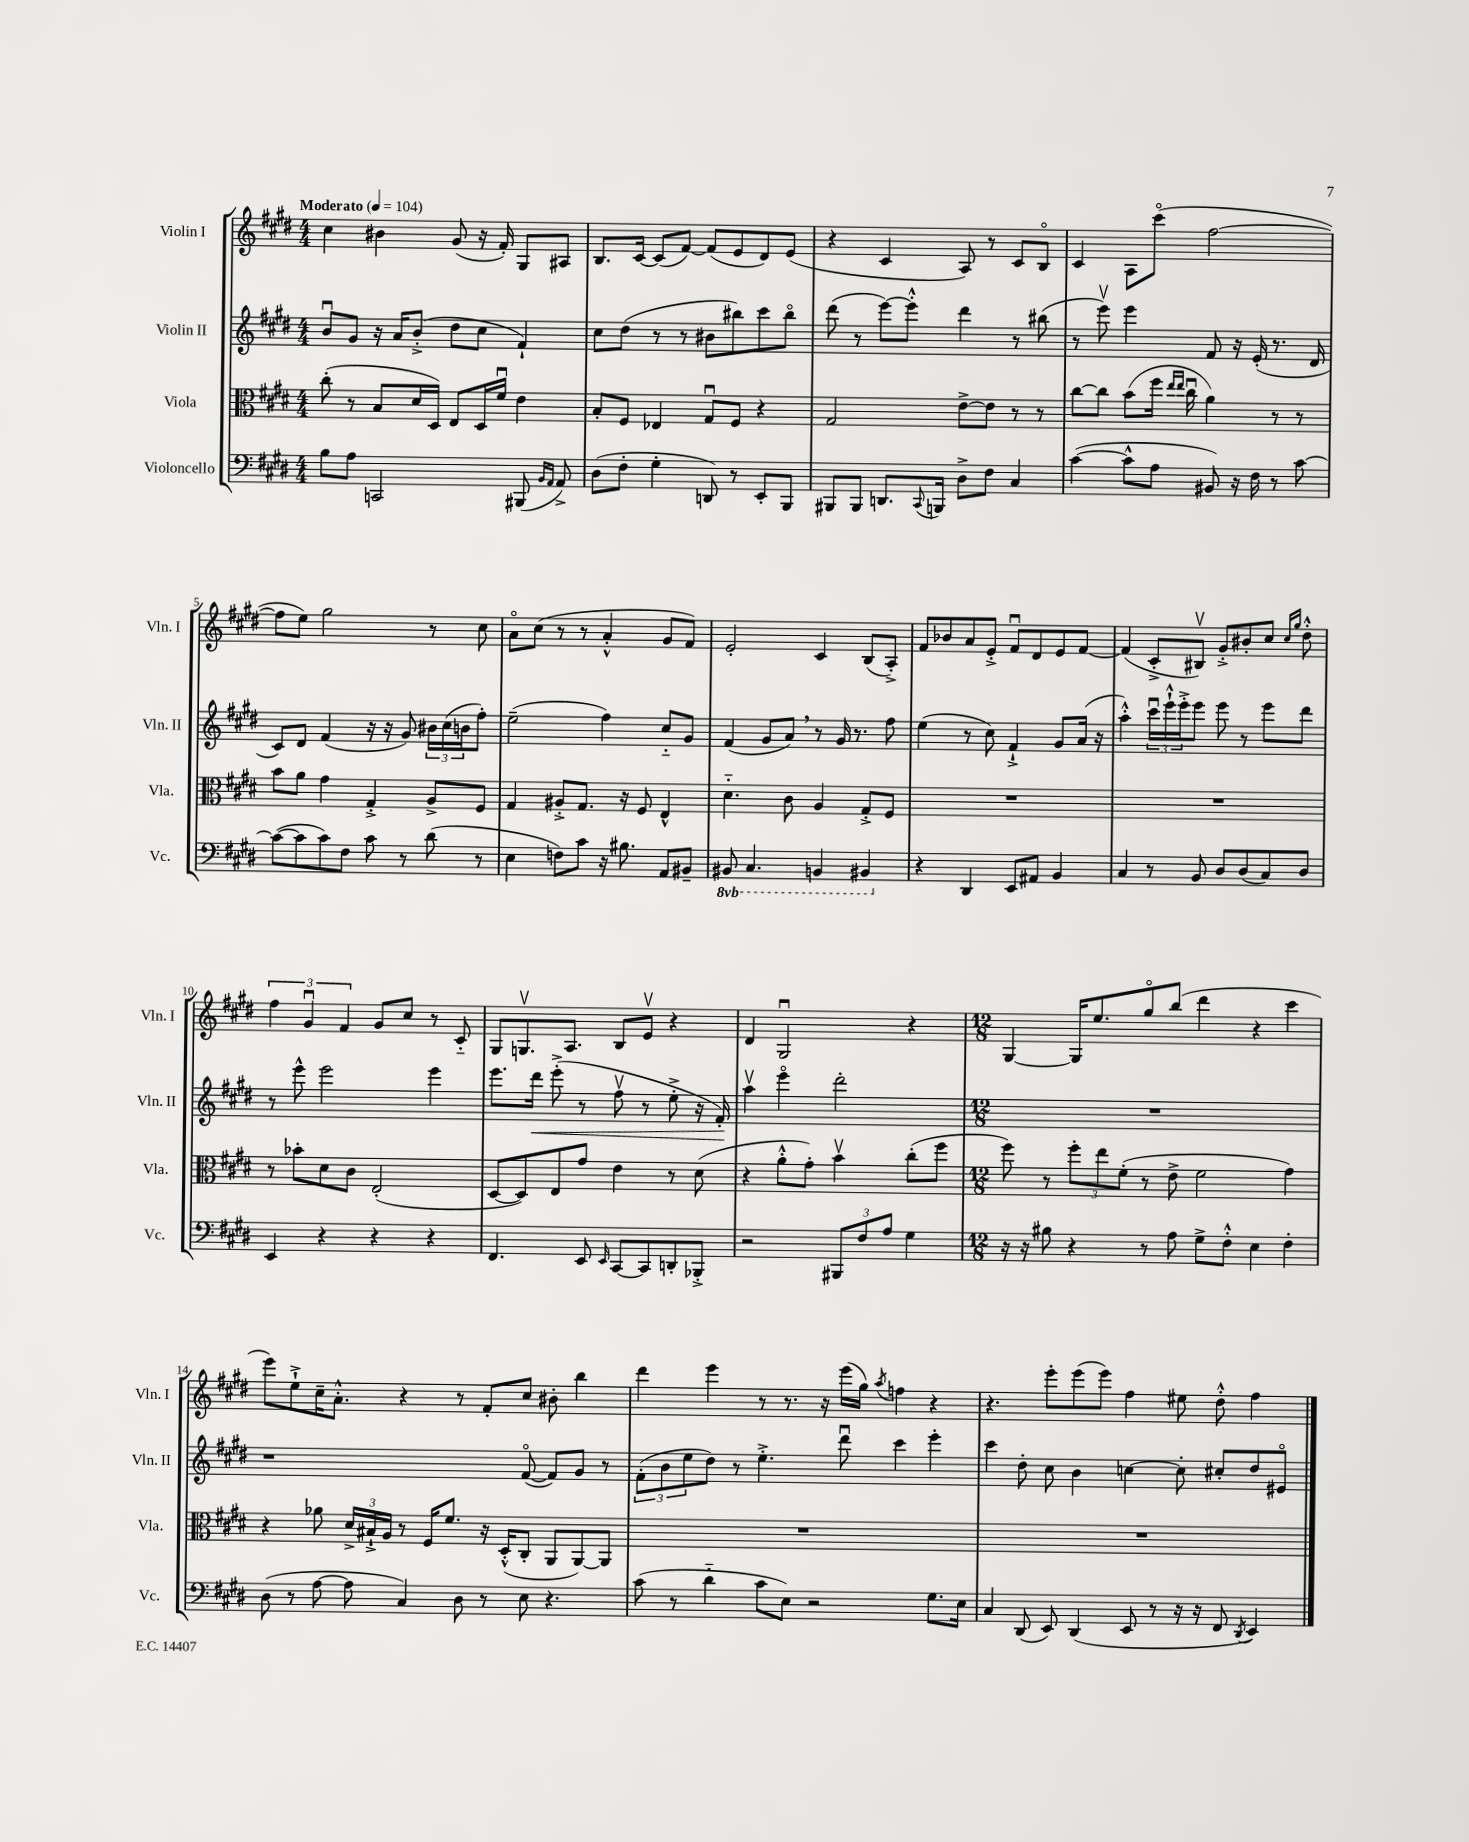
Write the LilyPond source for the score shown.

<<
\new StaffGroup <<
\new Staff = "s0" \with { instrumentName = "Violin I" shortInstrumentName = "Vln. I" } {
    \clef treble \key e \major \numericTimeSignature \time 4/4 \tempo "Moderato" 4 = 104
    cis''4 bis'4 gis'8( r16 fis'16-.) gis8 ais8 |
    b8. cis'16~ cis'8( fis'8~) fis'8( e'8 dis'8) e'8( |
    r4 cis'4 a8) r8 cis'8 b8\flageolet |
    cis'4 a8 cis'''8\flageolet( fis''2~ |
    fis''8 e''8) gis''2 r8 cis''8 |
    a'8\flageolet cis''8( r8 r8 a'4-.-^ gis'8 fis'8) |
    e'2-. cis'4 b8( a8-.->) |
    fis'8 bes'8 a'8 e'8-.-> fis'8\downbow dis'8 e'8 fis'8~ |
    fis'4( cis'8-.-> bis8\upbow) gis'8-.-> bis'8-. cis''8 \grace { cis''16 gis''16 } dis''8-.-^ |
    \tuplet 3/2 { fis''4 gis'4\downbow fis'4 } gis'8 cis''8 r8 cis'8-_ |
    gis8 g8.\upbow a8. b8 e'8\upbow r4 |
    dis'4 gis2\downbow r4 |
    \numericTimeSignature \time 12/8 gis4~ gis16 e''8. gis''8\flageolet b''8( dis'''4 r4 cis'''4 |
    e'''8) e''8-!-> cis''16-- a'8.-.-^ r4 r8 fis'8-. cis''8 bis'8-. b''4 |
    dis'''4 e'''4 r8 r8. r16 e'''16( gis''16) \acciaccatura { a''8 } f''4 r4 |
    r4. e'''8-. e'''8( e'''8) fis''4 eis''8 dis''8-.-^ fis''4 \bar "|." |
}
\new Staff = "s1" \with { instrumentName = "Violin II" shortInstrumentName = "Vln. II" } {
    \clef treble \key e \major \numericTimeSignature \time 4/4
    b'8\downbow gis'8 r16 a'16 b'8-.->( dis''8 cis''8 fis'4-!) |
    cis''8 dis''8( r8 r8 bis'8 bis''8) cis'''8 bis''8\flageolet |
    dis'''8( r8 e'''8~) e'''8-.-^ dis'''4 r8 bis''8( |
    r8 e'''8\upbow) e'''4 fis'8 r16 e'16-.( r8. dis'16 |
    cis'8) dis'8 fis'4( r16 r16 gis'8) \tuplet 3/2 { bis'16 cis''16( b'16 } fis''8-.) |
    e''2--( fis''4) cis''8-_ gis'8 |
    fis'4( gis'8 a'8) \breathe r8 gis'16 r8. fis''8 |
    e''4( r8 cis''8) fis'4-!-> gis'8 a'16( r16 |
    a''4-.-^) \tuplet 3/2 { cis'''16\downbow e'''16-!-^ e'''16-.-> } e'''8 e'''8 r8 e'''8 dis'''8 |
    r8 e'''8-^ e'''2 e'''4 |
    e'''8. dis'''16\< e'''8-.->( r8 fis''8\upbow r8 e''8-.-> r16 fis'16-.\!) |
    a''4\upbow e'''4\flageolet dis'''2-. |
    \numericTimeSignature \time 12/8 R1. |
    r1 fis'8~\flageolet( fis'8) gis'8 r8 |
    \tuplet 3/2 { fis'8-.( b'8 e''8 } dis''8) r8 e''4.-.-> dis'''8\downbow cis'''4 e'''4-. |
    cis'''4 dis''8-. cis''8 b'4 c''4~ c''8-. cis''8-. dis''8 eis'8\flageolet \bar "|." |
}
\new Staff = "s2" \with { instrumentName = "Viola" shortInstrumentName = "Vla." } {
    \clef alto \key e \major \numericTimeSignature \time 4/4
    cis''8-.( r8 b8 dis'16 dis16) e8 dis16 fis'16\downbow e'4 |
    b8-. fis8 ees4 gis8\downbow fis8 r4 |
    gis2 e'8~-> e'8 r8 r8 |
    cis''8~ cis''8 b'8( fis''16 \grace { e''16 e''16 } cis''16\downbow a'4) r8 r8 |
    b'8 a'8 gis'4 gis4-.-> a8-> fis8 |
    gis4 ais8-.-> gis8. r16 fis8 e4-^ |
    dis'4.-_ cis'8 a4 gis8-.-> fis8 |
    R1 |
    R1 |
    r8 bes'8-. dis'8 cis'8 e2-.( |
    dis8~ dis8) e8 gis'8 e'4 r8 dis'8( |
    r4 a'8-.-^ gis'8-.) b'4\upbow cis''8-.( fis''8 |
    \numericTimeSignature \time 12/8 fis''8) r8 \tuplet 3/2 { fis''8-. e''8 fis'8-.( } r8 e'8-> fis'2 gis'4) |
    r4 aes'8 \tuplet 3/2 { dis'16-> bis16-!-> a16 } r8 fis16 fis'8. r16 dis16-.-^( cis8-. a,8 a,8~) a,8 |
    R1. |
    R1. \bar "|." |
}
\new Staff = "s3" \with { instrumentName = "Violoncello" shortInstrumentName = "Vc." } {
    \clef bass \key e \major \numericTimeSignature \time 4/4 \set Staff.ottavationMarkups = #ottavation-simple-ordinals
    b8 a8 c,2 bis,,8( \grace { b,16 a,16 } a,8->) |
    dis8( fis8-. gis4-. d,8) r8 e,8-. b,,8 |
    bis,,8 bis,,8 d,8. \appoggiatura { cis,8 } b,,16 dis8-> fis8 cis4 |
    cis'4~( cis'8-^ a8 bis,8) r16 fis16 r8 cis'8~ |
    cis'8~( cis'8 cis'8) fis8 cis'8 r8 dis'8( r8 |
    e4 f8) cis'8 r16 bis8. a,8 bis,8-- |
    \ottava #-1 bis,,8 cis,4. b,,4 bis,,4 \ottava #0 |
    r4 dis,4 e,8 ais,8 b,4 |
    cis4 r8 b,8 dis8 dis8( cis8) dis8 |
    e,4 r4 r4 r4 |
    fis,4. e,8 \grace { e,16 } cis,8~ cis,8 d,8-. bes,,8-.-> |
    r2 \tuplet 3/2 { bis,,8 fis8 a8 } gis4 |
    \numericTimeSignature \time 12/8 r16 r16 bis8 r4 r8 a8 gis8-> fis8-.-^ e4 fis4-. |
    dis8( r8 a8~ a8 cis4) dis8 r8 e8 r4. |
    cis'8( r8 dis'4-_ cis'8 e8) r2 gis8. e16 |
    cis4 dis,8( e,8) dis,4( e,8 r8 r16 r16 fis,8 \acciaccatura { dis,8 } e,4) \bar "|." |
}
>>
>>
